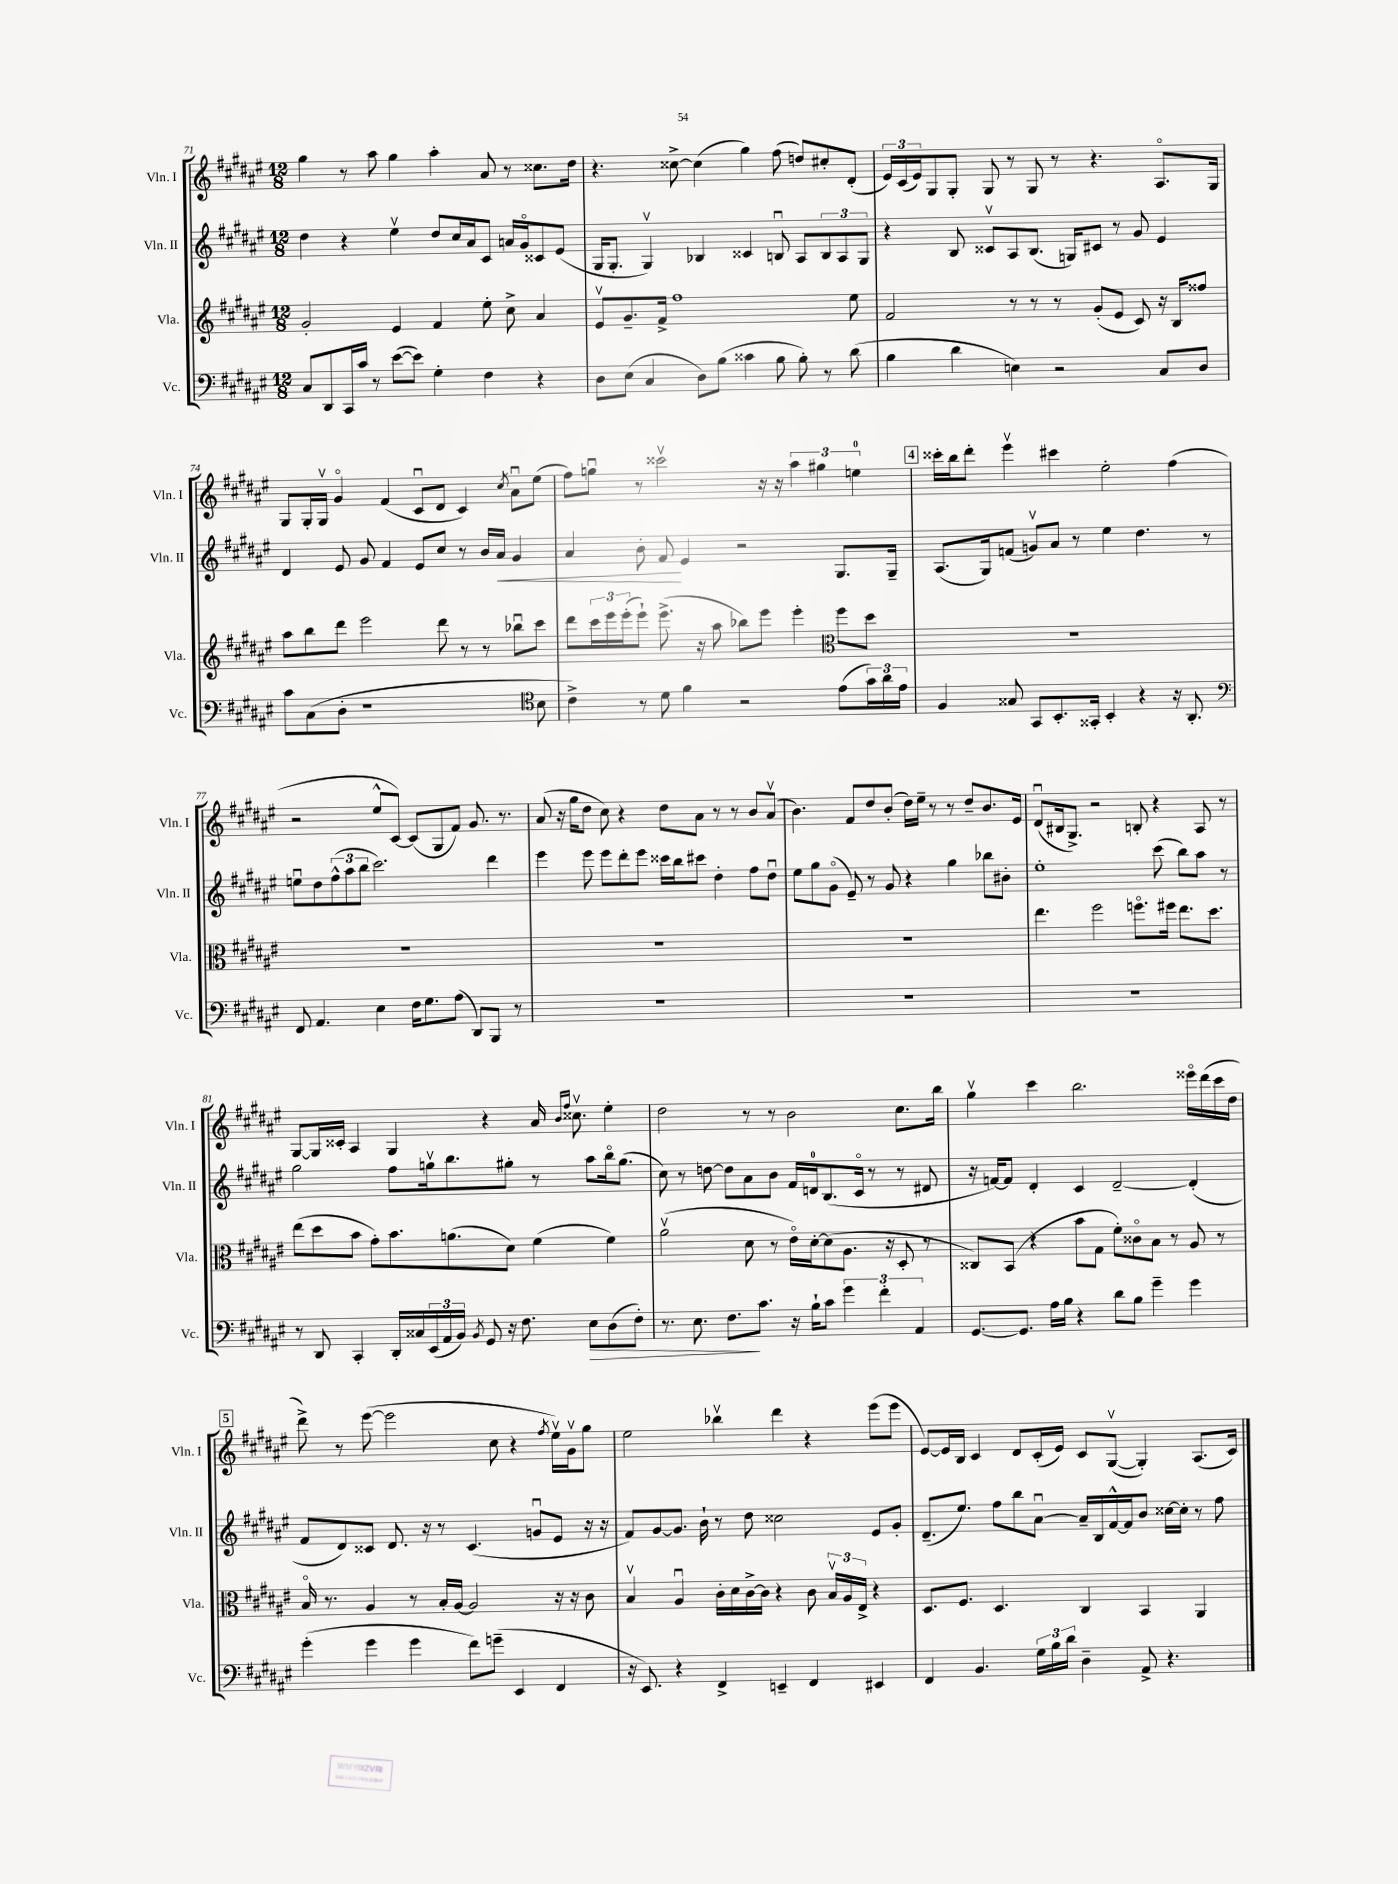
<<
\new StaffGroup <<
\new Staff = "s0" \with { instrumentName = "Vln. I" shortInstrumentName = "Vln. I" } {
    \clef treble \key fis \major \numericTimeSignature \time 12/8
    gis''4 r8 ais''8 gis''4 ais''4-. ais'8 r8 cisis''8. dis''16 |
    r4. cisis''8~-> cisis''4( gis''4) fis''8( d''8) cis''8-. dis'8-.( |
    \tuplet 3/2 { eis'16) cis'16( eis'16) } gis8 gis8-. gis8 r8 gis8 r8 r4. ais8.\flageolet gis16 |
    gis8 gis16-. gis16\upbow gis'4\flageolet fis'4( cis'8\downbow dis'8 cis'4) \acciaccatura { cis''8 } ais'8\downbow eis''8( |
    fis''8) g''8\downbow r8 cisis'''2\upbow r16 r16 \tuplet 3/2 { ais''4 gis''4 e''4-0 } |
    \mark \markup { \box "4" } cisis'''16-. b''16 dis'''8-. eis'''4\upbow cis'''4 eis''2-. fis''4( |
    r2 eis''8-^ cis'8~) cis'8( gis8 fis'8) gis'8. r8. |
    ais'8( r16 gis''16 dis''8 cis''8) r4 dis''8 ais'8 r8 r8 b'8 ais'8\upbow( |
    b'4.) fis'8 dis''8 b'8-.( dis''16) eis''16-- r8 r8 dis''8-- b'8. eis'16 |
    dis'8\downbow( bis16 gis8.->) r2 b8-. r4 ais8 r8 |
    gis8~ gis16 cisis'16-. ais4 gis4 r4 ais'16 \grace { b'16 fis''16 } cisis''8.\upbow eis''4-. |
    dis''2 r8 r8 b'2 cis''8. b''16 |
    gis''4\upbow cis'''4 b''2. eisis'''16\flageolet dis'''16( cis'''16 dis''16 |
    \mark \markup { \box "5" } dis'''8->) r8 eis'''8~( eis'''2 cis''8 r4 \acciaccatura { fis''8 } eis''16\upbow) gis'16\upbow gis''8 |
    eis''2 bes''4\upbow dis'''4 r4 eis'''8( eis'''8 |
    eis'8~) eis'16 b16 cis'4 dis'8 cis'16-.( eis'16) cis'8 gis8~\upbow( gis4-.) ais8.( cis'16) \bar "|." |
}
\new Staff = "s1" \with { instrumentName = "Vln. II" shortInstrumentName = "Vln. II" } {
    \clef treble \key fis \major \numericTimeSignature \time 12/8
    dis''4 r4 eis''4\upbow dis''8 cis''16 ais'16 cis'8 a'16 gis'16\flageolet cisis'8 eis'8( |
    gis16 gis8.-. gis4\upbow) bes4 cisis'4 b8\downbow ais8 \tuplet 3/2 { b8 ais8 gis8 } |
    r4 b8 cisis'8\upbow ais8 b8.( g16) cis'8 r8 gis'8 eis'4 |
    dis'4 eis'8 gis'8 fis'4 eis'8 cis''8 r8 b'16 ais'16\< gis'4 |
    ais'4 b'8-. fis'8\! eis'4 r2 gis8. gis16-- |
    \mark \markup { \box "4" } ais8.( gis16) f'8( g'8\upbow) ais'8 r8 eis''4 dis''4. r8 |
    e''8\downbow dis''8 \tuplet 3/2 { fis''8-^( ais''8 b''8 } cis'''2.) dis'''4 |
    eis'''4 eis'''8 eis'''8 dis'''8-. eis'''8 cisis'''16 b''16 cis'''8 dis''4-. fis''8 dis''8\downbow |
    eis''8 gis''8 gis'8\flageolet( eis'8--) r8 gis'8 r4 gis''4 bes''8 bis'8-. |
    eis''1-. cis'''8( b''8) ais''8 r8 |
    gis''2 fis''8 g''16\upbow b''8. gis''8-. r8 ais''8 b''16\flageolet gis''8.( |
    cis''8) r8 d''8~ d''8 ais'8 b'8 fis'16 d'16-0 b8.( cis'16\flageolet r8 r8 dis'8 |
    r16 f'16~) f'8 dis'4-. cis'4 dis'2~-- dis'4-.( |
    \mark \markup { \box "5" } fis'8 dis'8) cisis'8 dis'8. r16 r8 cisis'4.( g'8\downbow eis'8 r16 r16 |
    fis'8) gis'8~ gis'8. b'16-! r8 dis''8 cisis''2 eis'8 gis'8-. |
    dis'8.--( eis''8.) fis''8 b''8 ais'8~\downbow ais'16-- b16 fis'16~-^ fis'16 b'8 cisis''16~ cisis''16-. r8 fis''8 \bar "|." |
}
\new Staff = "s2" \with { instrumentName = "Vla." shortInstrumentName = "Vla." } {
    \clef treble \key fis \major \numericTimeSignature \time 12/8
    gis'2-. eis'4 fis'4 eis''8-. cis''8-> ais'4 |
    eis'8\upbow gis'8.-- fis'16-> fis''1 eis''8 |
    fis'2 r8 r8 r8 gis'8-.( eis'8 cis'8) r16 b16 fisis''8 |
    ais''8 b''8 dis'''8 eis'''2 dis'''8 r8 r8 bes''8\downbow cis'''8 |
    dis'''8 \tuplet 3/2 { cis'''16 eis'''16 eis'''16-.( } eis'''8-!) eis'''8.->( r16 ais''8 bes''8) eis'''8 eis'''4-. \clef alto fis''8 dis''8 |
    \mark \markup { \box "4" } R1. |
    R1. |
    R1. |
    R1. |
    eis''4. fis''2 f''8.\flageolet fis''16 eis''8. dis''8. |
    eis''8( dis''8 b'8 gis'8-.) b'8. a'8.( dis'8) fis'4( fis'4) |
    ais'2\upbow( dis'8 r8 eis'16\flageolet) dis'16~-. dis'8( ais8. r16 dis8-. r8 |
    cisis8) b,8( r4 b'8 gis8 fis'8-.) cisis'8\flageolet b8 r8 ais8 r8 |
    \mark \markup { \box "5" } b16\flageolet r8. ais4 r8 b16-. ais16~ ais2 r16 r16 cis'8 |
    b4\upbow ais4\downbow cis'16-. dis'16 cis'16~-> cis'16 r4 cis'8 \tuplet 3/2 { b16\upbow ais16 eis16-> } r4 |
    dis8. fis8. dis4. cis4 b,4 ais,4 \bar "|." |
}
\new Staff = "s3" \with { instrumentName = "Vc." shortInstrumentName = "Vc." } {
    \clef bass \key fis \major \numericTimeSignature \time 12/8
    cis8 dis,8 cis,16 cis'16 r8 eis'8~( eis'8) gis4-. fis4 r4 |
    dis8 eis8( cis4 dis8) b8( cisis'4 b8 b8-.) r8 dis'8( |
    b4 dis'4 e4) r2 cis8 dis8 |
    cis'8 cis8( dis8-. r1 \clef tenor b8 |
    cis'4->) r8 dis'8 fis'4 r2 eis'8( \tuplet 3/2 { gis'16) ais'16 eis'16 } |
    \mark \markup { \box "4" } fis4 gisis8 gis,8 b,8.-. gisis,16-. b,4-. r4 r16 ais,8.-. |
    \clef bass fis,8 ais,4. eis4 fis16 gis8. ais8( dis,8) b,,8 r8 |
    R1. |
    R1. |
    R1. |
    r8 dis,8 cis,4-. dis,16-. cisis16 \tuplet 3/2 { eis,16( ais,16 b,16) } \acciaccatura { b,8 } gis,8 r16 fis8. eis8\> dis8( fis8-.) |
    r8. eis8. fis8.\! cis'8. r16 b16-! cis'8 \tuplet 3/2 { gis'4 fis'4-. ais,4 } |
    gis,8.~ gis,8. ais16 b16 r4 dis'8 b8 gis'4-- gis'4 |
    \mark \markup { \box "5" } gis'4-.( gis'4 gis'4 fis'8) g'8--( eis,4 fis,4 |
    r16 eis,8.) r4 fis,4-> e,4-- fis,4 eis,4 |
    fis,4 b,4. \tuplet 3/2 { gis16 b16 dis'16 } dis4-- ais,8-> r4. \bar "|." |
}
>>
>>
\layout { \context { \Score currentBarNumber = #71 } }
